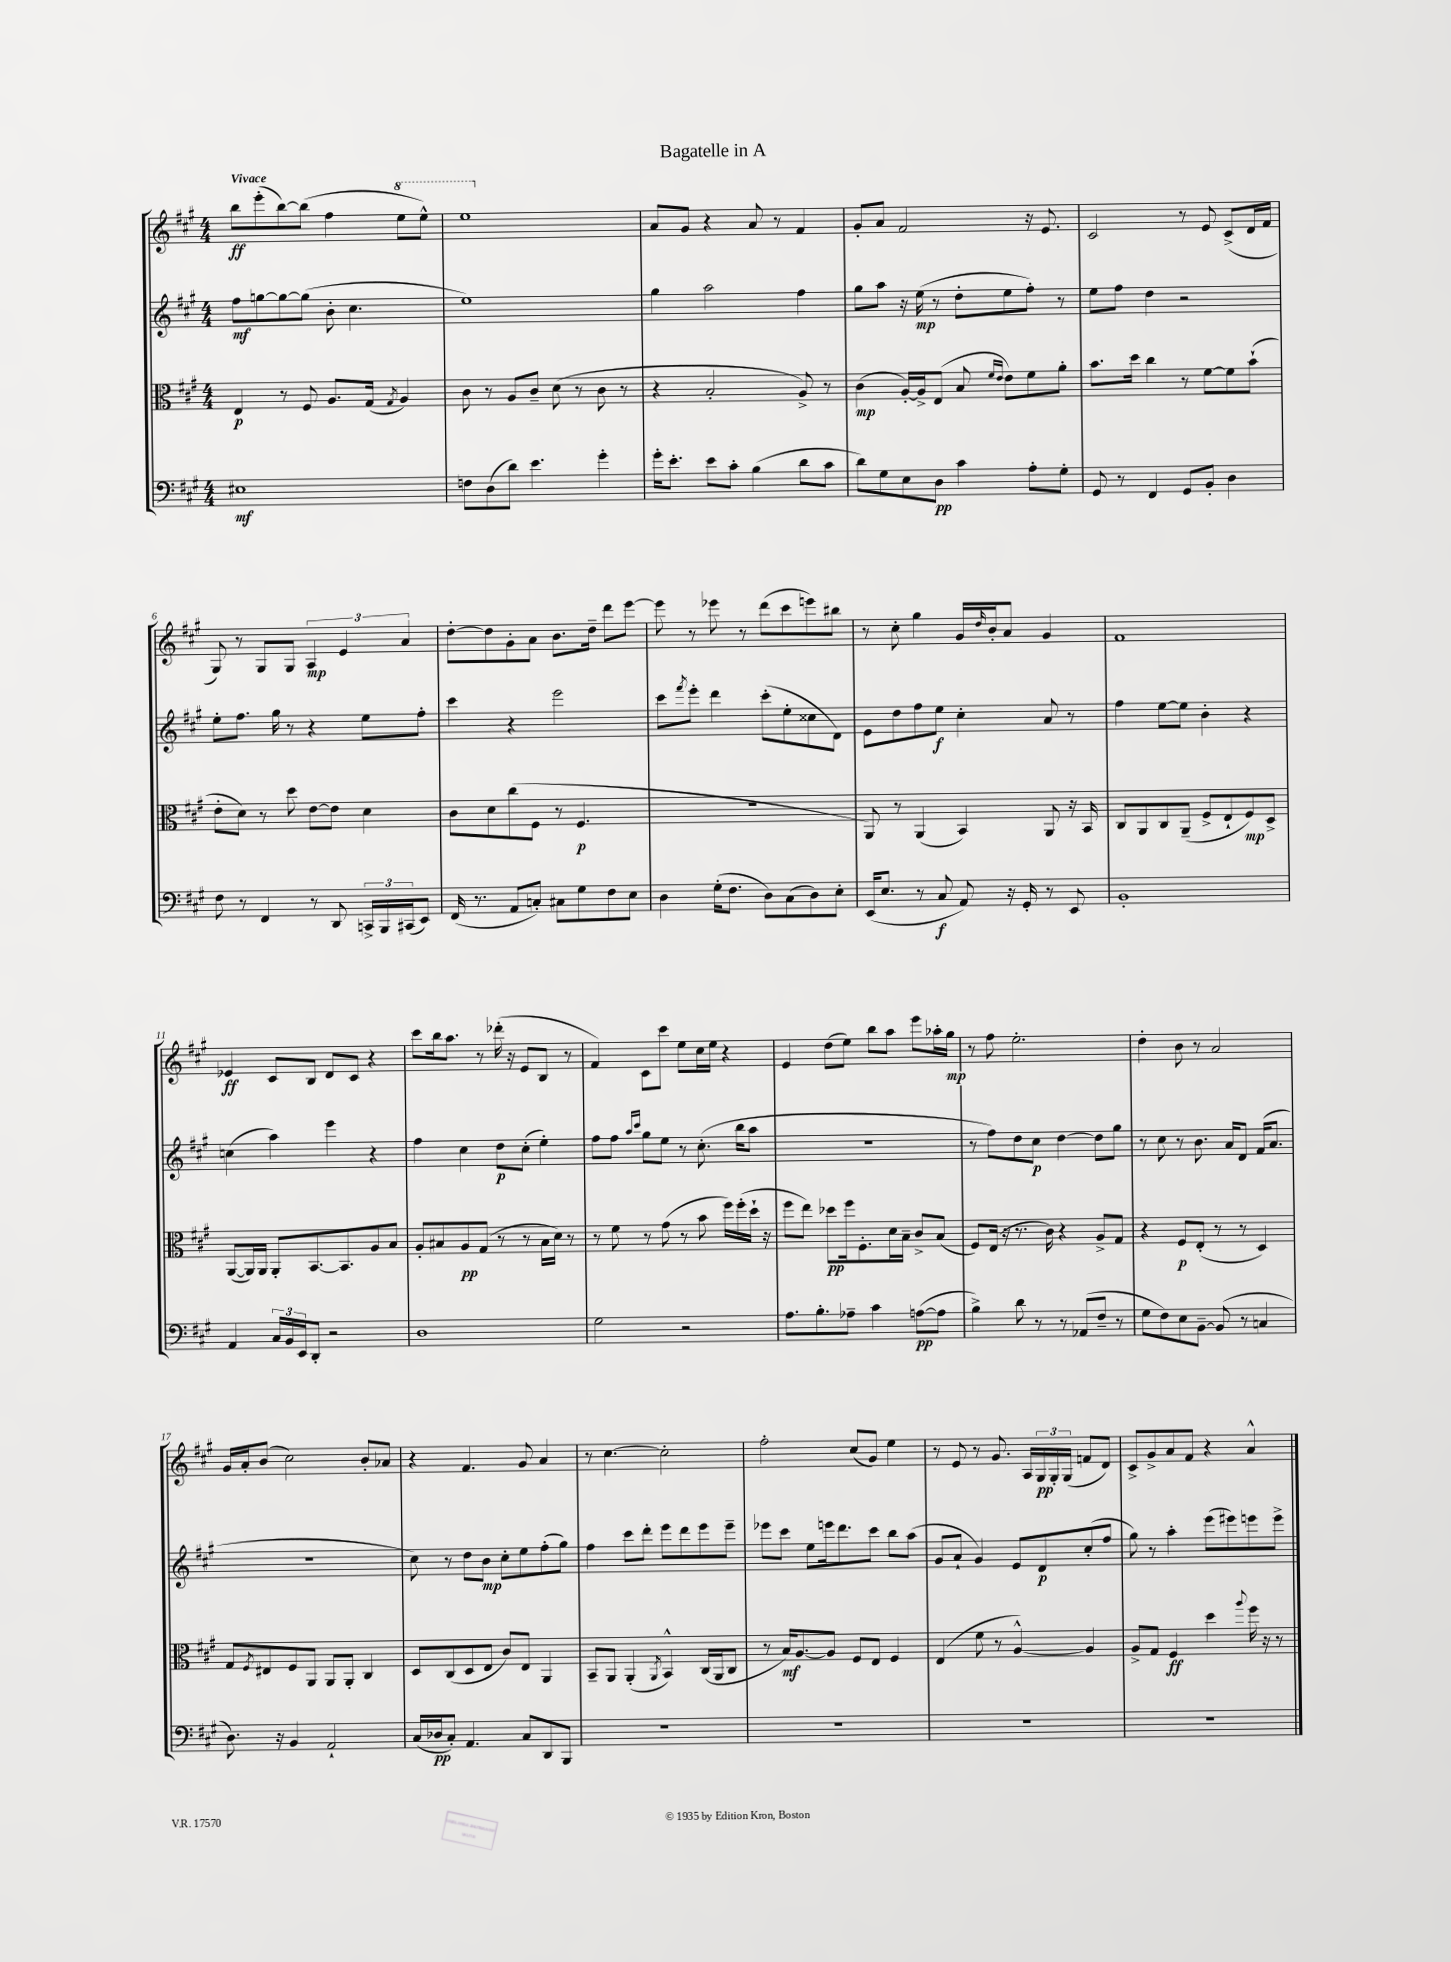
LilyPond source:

\header { title = "Bagatelle in A" }
<<
\new StaffGroup <<
\new Staff = "s0" {
    \clef treble \key a \major \numericTimeSignature \time 4/4 \tempo "Vivace"
    b''8\ff e'''8-.( b''8~) b''8( fis''4 \ottava #1 e'''8 e'''8-^) |
    e'''1 \ottava #0 |
    a'8 gis'8 r4 a'8 r8 fis'4 |
    gis'8-. a'8 fis'2 r16 e'8. |
    cis'2 r8 e'8 cis'8->( d'16 fis'16 |
    gis8) r8 gis8 gis8 \tuplet 3/2 { a4\mp e'4 a'4 } |
    d''8~-. d''8 gis'8-. a'8 b'8. d''16-- d'''8 e'''8~ |
    e'''8 r8 ees'''8 r8 d'''8( cis'''8 e'''8) bis''8 |
    r8 cis''8-. gis''4 gis'16 \grace { d''16 } b'16-. a'8 gis'4 |
    fis'1 |
    ees'4\ff cis'8 b8 d'8 cis'8 r4 |
    cis'''8 b''16 a''8. r8 des'''16-.( r16 e'8 b8 r8 |
    fis'4) cis'8 cis'''8 e''8 cis''16 e''16 r4 |
    e'4 d''8( e''8) b''8 a''8 e'''8 aes''16-. gis''16\mp |
    r8 fis''8 e''2.-. |
    d''4-. b'8 r8 a'2 |
    gis'16 a'16-. b'8( cis''2) b'8-. aes'8 |
    r4 fis'4. gis'8 a'4 |
    r8 cis''4.~ cis''2-. |
    fis''2-. cis''8( gis'8) e''4 |
    r8 e'8 r8 gis'8. a16 \tuplet 3/2 { gis16\pp gis16-. gis16( } f'8 d'8) |
    cis'8-> gis'8-> a'8 fis'8 r4 a'4-^ \bar "|." |
}
\new Staff = "s1" {
    \clef treble \key a \major \numericTimeSignature \time 4/4
    fis''8\mf g''8~ g''8~ g''8( b'8-. cis''4. |
    e''1) |
    gis''4 a''2 fis''4 |
    gis''8 a''8 r16 e''16\mp( r8 d''8-. e''8 fis''8-.) r8 |
    e''8 fis''8 d''4 r2 |
    e''8-. fis''8. gis''16 r8 r4 e''8 fis''8-. |
    cis'''4 r4 e'''2 |
    cis'''8 \acciaccatura { fis'''8 } e'''8-. d'''4 cis'''8-.( e''8-. cisis''8 d'8) |
    e'8 d''8 fis''8 e''8\f cis''4-. a'8 r8 |
    fis''4 e''8~ e''8 b'4-. r4 |
    c''4( a''4) e'''4 r4 |
    fis''4 cis''4 d''8\p cis''8-.( e''4-.) |
    fis''8 fis''8 \grace { a''16 cis'''16 } gis''8 e''8 r8 cis''8.-.( b''16 a''8 |
    R1 |
    r8 fis''8) d''8 cis''8\p d''4~ d''8 gis''8 |
    r8 cis''8 r8 b'8. a'16 d'8 fis'16( a'8. |
    R1 |
    cis''8) r8 d''8 b'8\mp cis''8-. e''8 fis''8-.( gis''8) |
    fis''4 cis'''8 d'''8-. e'''8 d'''8 e'''8 e'''8-- |
    ees'''8 cis'''8 e''8 e'''16 d'''8. cis'''8 b''8 a''8( |
    gis'8 a'8-! gis'4) e'8 d'8\p cis''8-.( fis''8 |
    gis''8) r8 a''4-. e'''8( eis'''8) e'''8 e'''8-> \bar "|." |
}
\new Staff = "s2" {
    \clef alto \key a \major \numericTimeSignature \time 4/4
    e4\p r8 fis8 a8. gis16( \acciaccatura { gis8 } a4) |
    cis'8 r8 a8 cis'8-- d'8( r8 cis'8 r8 |
    r4 b2-. a8->) r8 |
    cis'4\mp( a16~-.) a16-> e8( b8 \grace { fis'16 e'16 } e'8) fis'8 a'8-. |
    b'8. d''16 cis''4 r8 fis'8~ fis'8 b'8-!( |
    e'8-. d'8) r8 d''8 e'8~ e'8 d'4 |
    cis'8 d'8 cis''8( fis8 r8 fis4.\p |
    R1 |
    a,8) r8 a,4( b,4) a,8 r16 b,16 |
    cis8 a,8 cis8 a,8--( fis8-> e8-! fis8\mp) d8-> |
    a,8~( a,16) a,16 a,8-. b,8.~ b,8. a8 b8 |
    a8-. bis8 a8\pp gis8( r8 r8 bis16 d'16) r8 |
    r8 fis'8 r8 gis'8( r8 b'8 fis''16) fis''16-.( d''16-! r16 |
    fis''8 e''8) des''8\pp fis''16 fis8.-. d'16 b16-- cis'8-> b8( |
    fis8) e16( r16 r8. cis'16) r4 a8-> gis8 |
    r4 fis8\p e8-.( r8 r8 d4) |
    gis8 \acciaccatura { fis8 } eis8 fis8 a,8 a,8 a,8-. cis4 |
    d8 cis8( d8 e8 cis'8) e8 a,4 |
    b,8-- a,8 a,4-.( \acciaccatura { a,8 } b,4-^) cis16( a,16 cis8 |
    r8 b16\mf) a8.~ a8 fis8 e8 fis4 |
    e4( fis'8 r8 a4~-^) a4 |
    a8-> gis8 fis4\ff d''4 \appoggiatura { a''8 } fis''16 r16 r8 \bar "|." |
}
\new Staff = "s3" {
    \clef bass \key a \major \numericTimeSignature \time 4/4
    eis1\mf |
    f8 d8( d'8) e'4. gis'4-. |
    gis'16-. e'8.-. e'8 cis'8-. b4( d'8 cis'8 |
    d'8) gis8 e8 d8\pp cis'4 a8-. gis8-. |
    gis,8 r8 fis,4 gis,8 b,8-. d4 |
    fis8 r8 fis,4 r8 d,8 \tuplet 3/2 { c,16-> b,,16 cis,16( } e,8) |
    fis,16( r8. a,8 c8-.) cis8 gis8 fis8 e8 |
    d4 gis16-.( fis8. d8) cis8( d8) e8-. |
    e,16( e8. r8 cis8\f a,8) r16 gis,16-. r8 e,8 |
    b,1-. |
    a,4 \tuplet 3/2 { cis16 b,16 e,16 } d,8-. r2 |
    d1 |
    gis2 r2 |
    a8. b8.-. aes8-- cis'4 a8~\pp( a8 |
    b4->) d'8 r8 r8 aes,8( fis8-- r8 |
    gis8 fis8) e8 b,8~-- b,8( r8 c4 |
    d8.) r16 b,4 a,2-! |
    cis16( des16\pp cis8-.) a,4. cis8 d,8 b,,8 |
    R1 |
    R1 |
    R1 |
    R1 \bar "|." |
}
>>
>>
